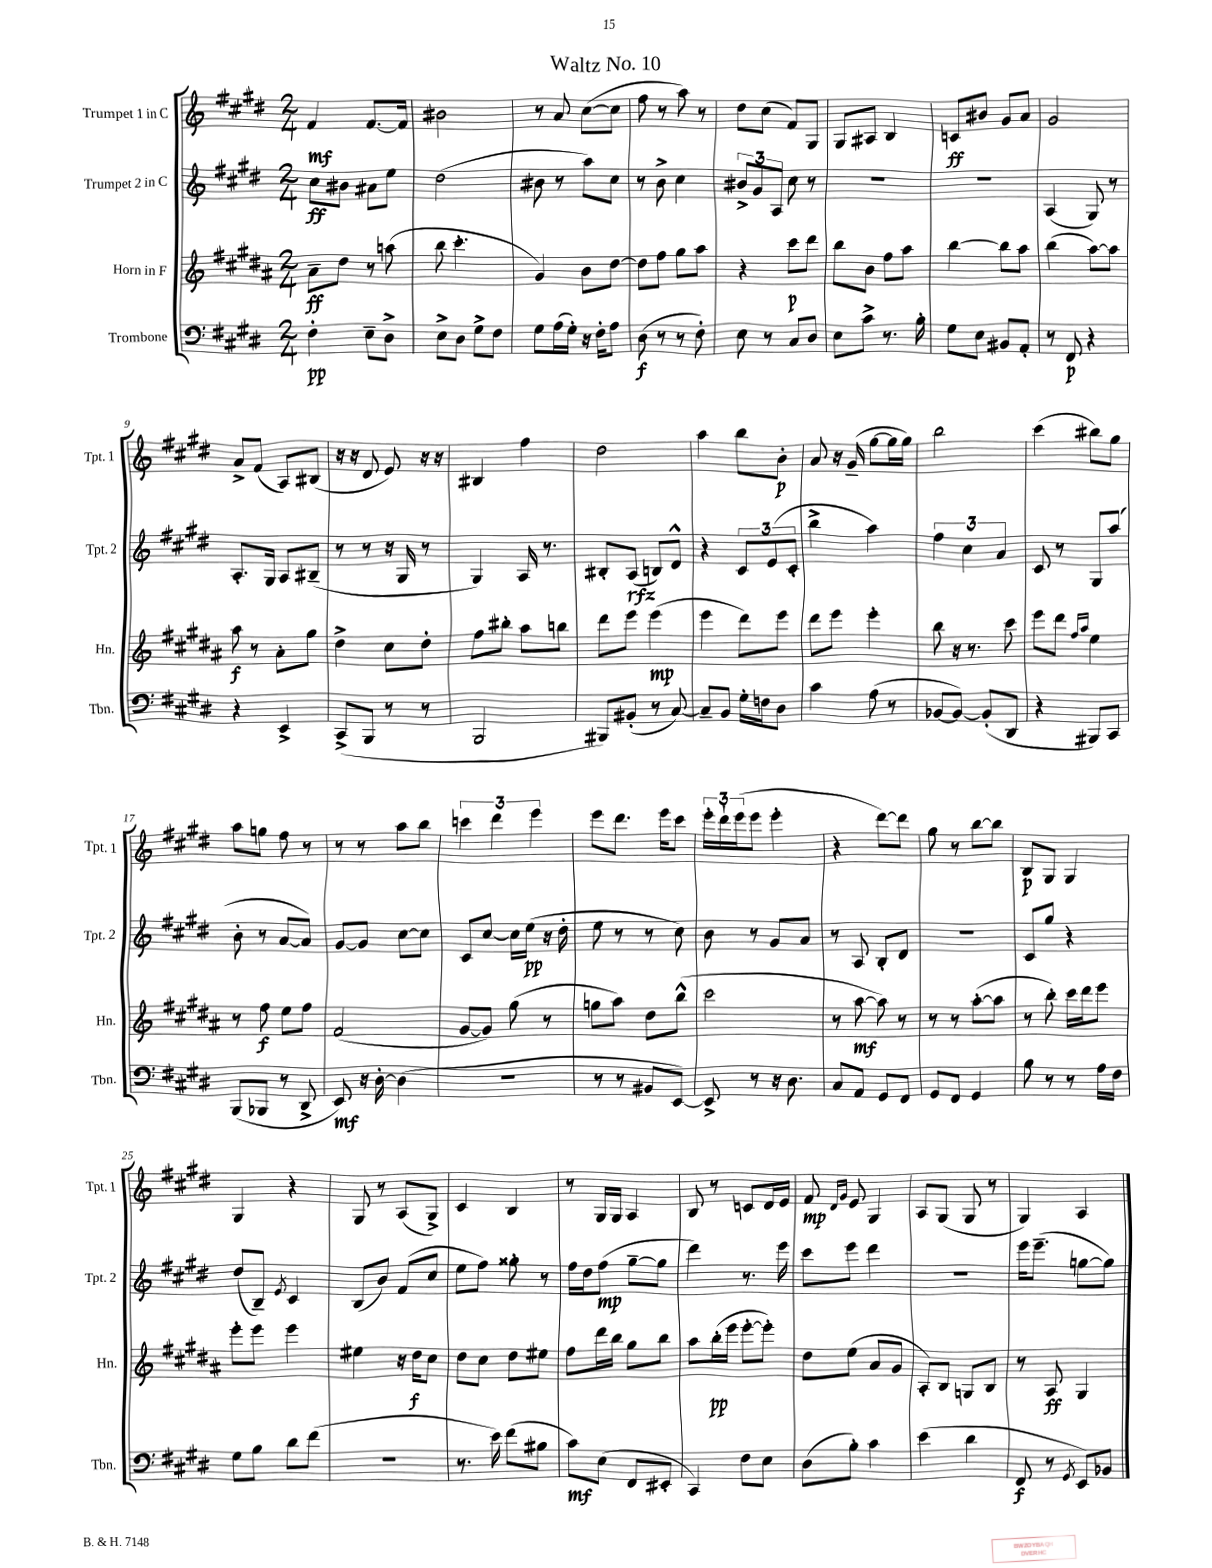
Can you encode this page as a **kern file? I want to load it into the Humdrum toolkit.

**kern	**kern	**kern	**kern
*staff4	*staff3	*staff2	*staff1
*clefF4	*clefG2	*clefG2	*clefG2
*k[f#c#g#d#]	*k[f#c#g#d#a#]	*k[f#c#g#d#]	*k[f#c#g#d#]
*M2/4	*M2/4	*M2/4	*M2/4
4F#'	8a#~	8cc#	4f#
.	8dd#	8b#	.
8E~	8r	8a#	[8.f#
8D#^	(8aa	8ee	.
.	.	.	16f#]
=	=	=	=
8E^	8bb	(2dd#	2b#
8D#	4.ccc#'	.	.
8G#^	.	.	.
8F#	.	.	.
=	=	=	=
8G#	4g#)	8b#	8r
(16A	.	8r	8a
16G#')	.	.	.
16r	8b	8aa)	([8cc#
16F#'	.	.	.
8A	[8dd#	8cc#	8cc#]
=	=	=	=
(8D#	8dd#]	8r	8ff#
8r	8ff#	8b^	8r
8r	8gg#	4cc#	8aa)
8F#')	8aa#	.	8r
=	=	=	=
8E	4r	12b#^	8dd#
.	.	12g#	.
8r	.	.	(8cc#
.	.	12A	.
8C#	8ccc#	8cc#	8f#)
8D#	8ddd#	8r	8G#
=	=	=	=
8E	8bb	2r	8G#
8c#^	8b	.	8A#
8.r	8ff#	.	4B
.	8aa#	.	.
16B'	.	.	.
=	=	=	=
8G#	[4bb	2r	8c
8E	.	.	8b#
8BB#	8bb]	.	8g#
8AA'	8aa#	.	8a
=	=	=	=
8r	(4bb	(4A	2g#
8FF#	.	.	.
4r	[8aa#)	8G#)	.
.	8aa#]	8r	.
=	=	=	=
4r	8aa#	8.A'	8a^
.	8r	.	(8f#
.	.	16G#	.
4EE^	8a#'	8A	8A)
.	8gg#	(8B#~	(8B#
=	=	=	=
(8CC#^	4dd#^	8r	16r
.	.	.	16r
8BBB	.	8r	8d#
8r	8cc#	16r	8e)
.	.	16G#	.
8r	8dd#'	8r	16r
.	.	.	16r
=	=	=	=
2BBB	8ff#	4G#)	4B#
.	8bb#'	.	.
.	8aa#	16A	4ff#
.	.	8.r	.
.	8bb	.	.
=	=	=	=
8BBB#)	8ddd#	8B#'	2dd#
(8BB#'	8eee	(8A	.
8r	(4eee	8B)	.
[8C#)	.	8d#^^	.
=	=	=	=
8C#~]	4eee	4r	4aa
8BB	.	.	.
16G#'	8ddd#)	12c#	8bb
16F	.	.	.
.	.	(12e	.
8D#	8eee	.	8b'
.	.	12c#'	.
=	=	=	=
4c#	8ddd#	4bb^	8a
.	8eee	.	16r
.	.	.	(16g#~
(8A	4eee'	4aa)	[8gg#
8r	.	.	16gg#]
.	.	.	16gg#)
=	=	=	=
[8BB-	8bb	6ff#	2bb
8BB-_)	16r	.	.
.	.	6cc#	.
.	8.r	.	.
(8BB-']	.	.	.
.	.	6a	.
8DD#	8ccc#	.	.
=	=	=	=
4r	8eee	8c#	(4ccc#
.	8ddd#	8r	.
.	16qqff#	.	.
.	16qqaa#	.	.
8BBB#)	4ee	8G#	8bb#)
8CC#	.	(8aa	8gg#
=	=	=	=
(8BBB	8r	8b'	8aa
8BBB-	8ff#	8r	8gg
8r	8ee	[8a	8ff#
8DD#^	8ff#	8a])	8r
=	=	=	=
8EE)	(2f#	[8g#	8r
16r	.	8g#]	8r
[16D#'	.	.	.
(4D#]	.	[8cc#	8aa
.	.	8cc#]	8bb
=	=	=	=
2r	[8g#	8c#	6ccc
.	8g#])	[8cc#	.
.	.	.	6ddd#
.	(8gg#	16cc#]	.
.	.	(16ee	.
.	.	.	6eee
.	8r	16r	.
.	.	16dd#'	.
=	=	=	=
8r	8gg	8ee	8eee
8r	8aa#)	8r	8.ddd#
8BB#	8dd#	8r	.
.	.	.	16eee
[8EE)	(8bb^^	8cc#)	8ccc#
=	=	=	=
8EE^]	2ccc#	8b	24eee'
.	.	.	24ddd#`
.	.	.	(24eee
8r	.	8r	8eee
16r	.	8g#	4eee'
8.D#	.	.	.
.	.	8a	.
=	=	=	=
8C#	8r	8r	4r
8AA	[8aa#	8A	.
8GG#	8aa#])	8B'	[8ddd#)
8FF#	8r	8d#	8ddd#]
=	=	=	=
8GG#	8r	2r	8gg#
8FF#	8r	.	8r
4GG#	([8aa#'	.	[8bb
.	8aa#]	.	8bb]
=	=	=	=
8B	8r	8c#	8B
8r	8bb')	8gg#	8G#
8r	16ccc#	4r	4G#
.	16ddd#	.	.
16A	8eee	.	.
16F#	.	.	.
=	=	=	=
8G#	8eee'	(8dd#	4G#
8B	8eee	8B~)	.
.	.	8qe	.
8d#	4eee	4c#	4r
(8f#	.	.	.
=	=	=	=
2r	4ee#	(8B	8G#
.	.	8b)	8r
.	16r	(8f#	(8A
.	16dd#	.	.
.	8cc#	8cc#	8G#^)
=	=	=	=
8.r	8dd#	8ee	4c#
.	8cc#	8ff#)	.
16e)	.	.	.
(8f#	8dd#	8gg##'	4B
8B#	8ee#	8r	.
=	=	=	=
8c#)	8ff#	16ff#	8r
.	.	16dd#	.
(8E	16ddd#	(8ff#	16G#
.	16bb	.	16G#
8FF#	8gg#	[8gg#~	4A
8EE#'	8bb	8gg#]	.
=	=	=	=
4CC#)	8aa#	4ddd#)	8B
.	(16bb'	.	8r
.	16eee	.	.
8F#	[8eee'	8.r	8c
8E	8eee'])	.	16d#
.	.	16eee	16e
=	=	=	=
(8D#	8dd#	8ccc#	8f#
.	.	.	16qqd#
.	.	.	16qqg#
8B')	(8ee	8eee	8e
4c#	8a#	4ddd#	4G#
.	8g#	.	.
=	=	=	=
(4e	8A#')	2r	8A
.	8B	.	(8G#
4d#	8G	.	8G#
.	8B	.	8r
=	=	=	=
8FF#	8r	16eee	4G#)
.	.	(8.eee~	.
8r	8A#	.	.
8qGG#	.	.	.
8EE)	4G#	[8gg	4A
8BB-	.	8gg])	.
==	==	==	==
*-	*-	*-	*-
